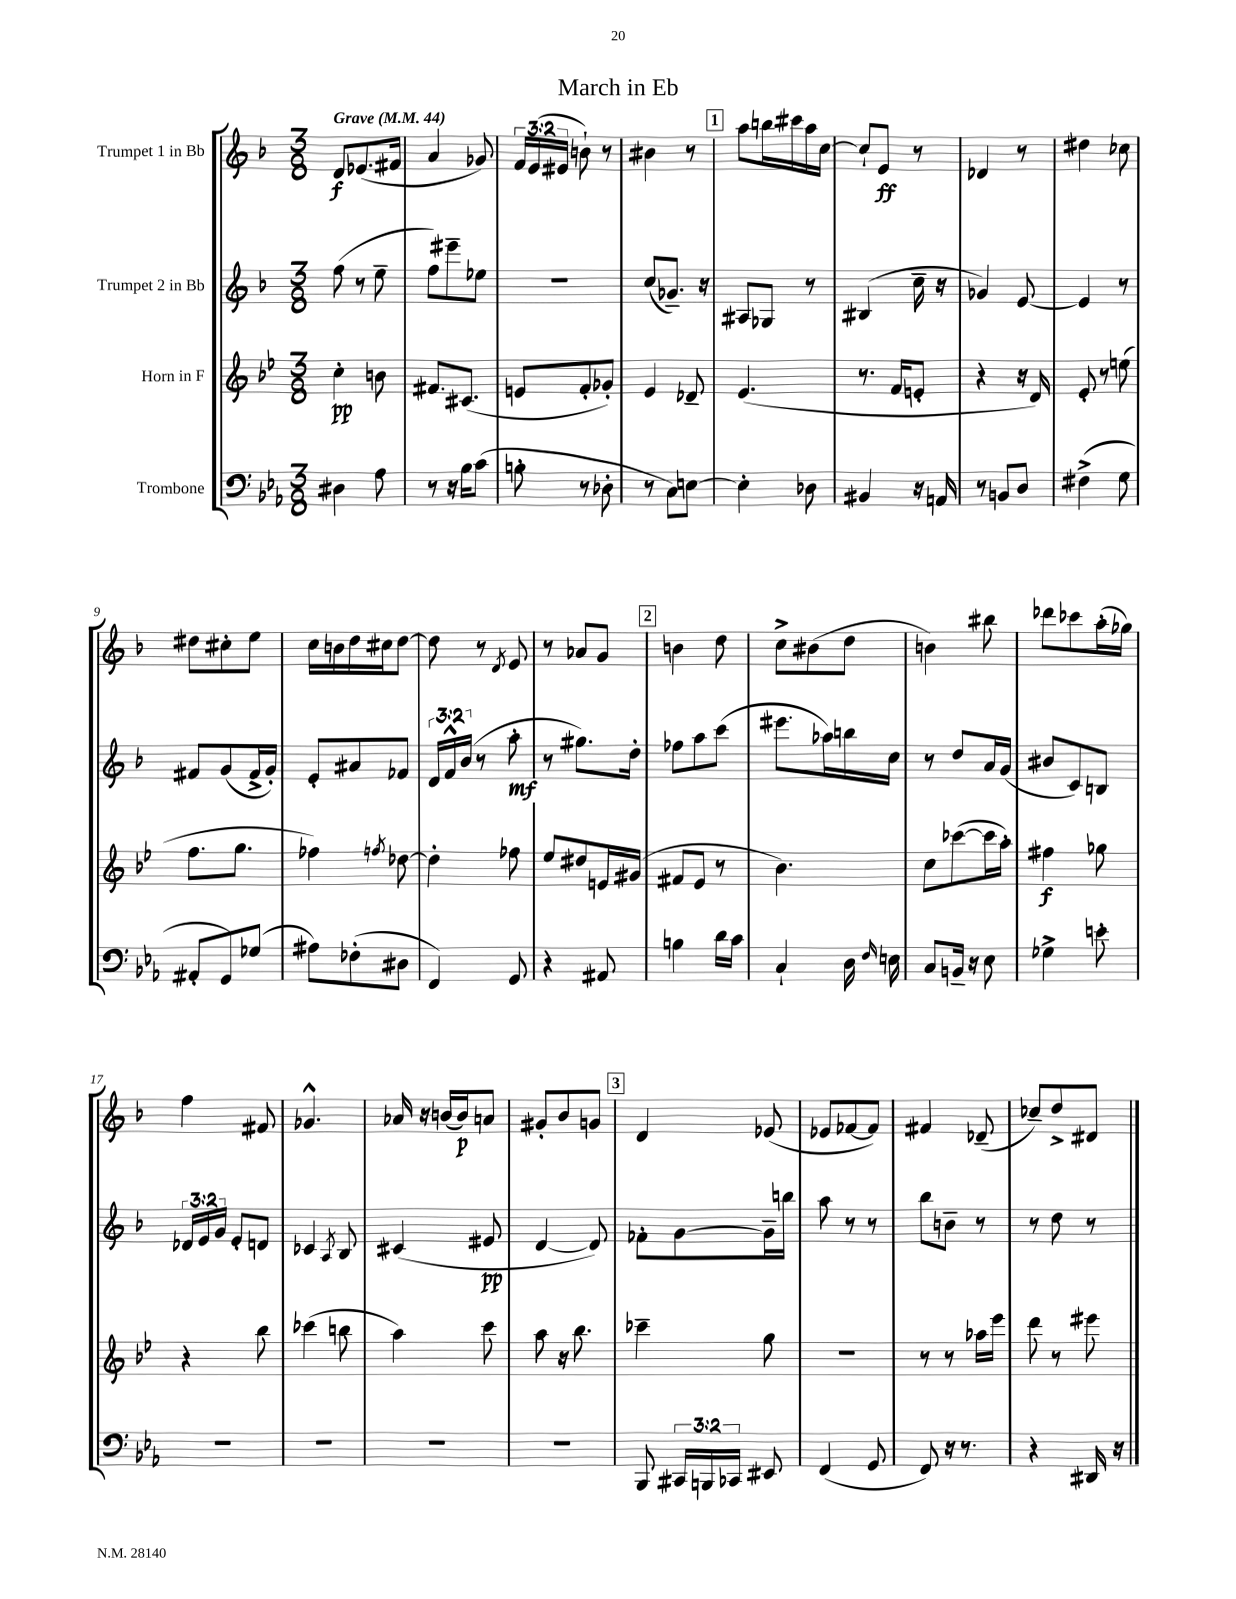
\header { title = "March in Eb" }
<<
\new StaffGroup <<
\new Staff = "s0" \with { instrumentName = "Trumpet 1 in Bb" } {
    \clef treble \key f \major \numericTimeSignature \time 3/8 \override Staff.TupletNumber.text = #tuplet-number::calc-fraction-text \tempo "Grave" 4 = 44
    \autoBeamOff d'8[\f ees'8.( fis'16] |
    a'4 ges'8) |
    \tuplet 3/2 { f'16[ e'16( eis'16] } b'8-!) r8 |
    bis'4 r8 |
    \mark \markup { \box "1" } a''8[ b''16 cis'''16 a''16 c''16]~ |
    c''8[-! e'8]\ff r8 |
    des'4 r8 |
    dis''4 ces''8 |
    dis''8[ cis''8-. e''8] |
    c''16[ b'16 d''16 cis''16 d''8]~ |
    d''8 r8 \acciaccatura { d'8 } e'8 |
    r8 aes'8[ g'8] |
    \mark \markup { \box "2" } b'4 d''8 |
    c''8[-> bis'8( d''8] |
    b'4) bis''8 |
    des'''8[ ces'''8 a''16-.( ges''16]) |
    f''4 fis'8 |
    ges'4.-^ |
    aes'16 r16 b'16[( b'16\p) a'8] |
    gis'8[-. bes'8 g'8] |
    \mark \markup { \box "3" } d'4 ees'8( |
    ees'8[ fes'8~ fes'8]) |
    fis'4 des'8--( |
    ces''8[--) d''8-> dis'8] \bar "|." |
}
\new Staff = "s1" \with { instrumentName = "Trumpet 2 in Bb" } {
    \clef treble \key f \major \numericTimeSignature \time 3/8 \override Staff.TupletNumber.text = #tuplet-number::calc-fraction-text
    \autoBeamOff f''8( r8 e''8-- |
    f''8[) eis'''8-- ees''8] |
    R4. |
    c''8[( ges'8.]--) r16 |
    \mark \markup { \box "1" } ais8[ ges8] r8 |
    bis4( c''16-- r16 |
    ges'4) e'8~ |
    e'4 r8 |
    fis'8[ g'8( fis'16-> g'16]-.) |
    e'8[-. ais'8 fes'8] |
    \tuplet 3/2 { d'16[ f'16-^ bes'16]( } r8 a''8-.\mf |
    r8 gis''8.[) d''16]-. |
    \mark \markup { \box "2" } fes''8[ a''8 c'''8]( |
    eis'''8.[ aes''16) b''16 c''16] |
    r8 d''8[ a'16 g'16]( |
    bis'8[ c'8) b8] |
    \tuplet 3/2 { des'16[ e'16 g'16] } e'8[-. d'8] |
    ces'4 \acciaccatura { a8 } bes8 |
    cis'4( eis'8\pp |
    d'4~ d'8) |
    \mark \markup { \box "3" } fes'8[-. g'8~ g'16-- b''16] |
    a''8 r8 r8 |
    bes''8[ b'8]-- r8 |
    r8 d''8 r8 \bar "|." |
}
\new Staff = "s2" \with { instrumentName = "Horn in F" } {
    \clef treble \key bes \major \numericTimeSignature \time 3/8
    \autoBeamOff c''4-.\pp b'8 |
    fis'8.[ cis'8.]( |
    e'8[ f'8-. ges'8]-.) |
    ees'4 des'8-- |
    \mark \markup { \box "1" } ees'4.( |
    r8. f'16[ e'8]-. |
    r4 r16 d'16) |
    ees'8-. r8 e''8( |
    f''8.[ g''8.] |
    fes''4) \acciaccatura { f''8 } des''8~ |
    des''4-. fes''8 |
    ees''8[ dis''8 e'16 gis'16]( |
    \mark \markup { \box "2" } fis'8[ ees'8] r8 |
    bes'4.) |
    c''8[ ces'''8~( ces'''16 a''16]-.) |
    fis''4\f ges''8 |
    r4 bes''8 |
    ces'''4( b''8 |
    a''4) c'''8 |
    a''8 r16 bes''8. |
    \mark \markup { \box "3" } ces'''4-- g''8 |
    R4. |
    r8 r8 aes''16[ ees'''16] |
    d'''8 r8 eis'''8 \bar "|." |
}
\new Staff = "s3" \with { instrumentName = "Trombone" } {
    \clef bass \key ees \major \numericTimeSignature \time 3/8 \override Staff.TupletNumber.text = #tuplet-number::calc-fraction-text
    \autoBeamOff dis4 aes8 |
    r8 r16 bes16[ c'8]( |
    b8-. r8 des8-. |
    r8 c8[) e8]~ |
    \mark \markup { \box "1" } e4-. des8 |
    bis,4 r16 a,16 |
    r8 b,8[ d8] |
    fis4->( g8 |
    ais,8[-. g,8) ges8]( |
    ais8[) fes8-.( dis8] |
    f,4) g,8 |
    r4 ais,8 |
    \mark \markup { \box "2" } b4 d'16[ c'16] |
    c4-! d16 \grace { f16 } e16 |
    c8[ b,16]-- r16 ees8 |
    ges4-> e'8-. |
    R4. |
    R4. |
    R4. |
    R4. |
    \mark \markup { \box "3" } bes,,8 \tuplet 3/2 { cis,16[ b,,16 ces,16] } eis,8 |
    f,4( g,8 |
    f,8) r16 r8. |
    r4 dis,16 r16 \bar "|." |
}
>>
>>
